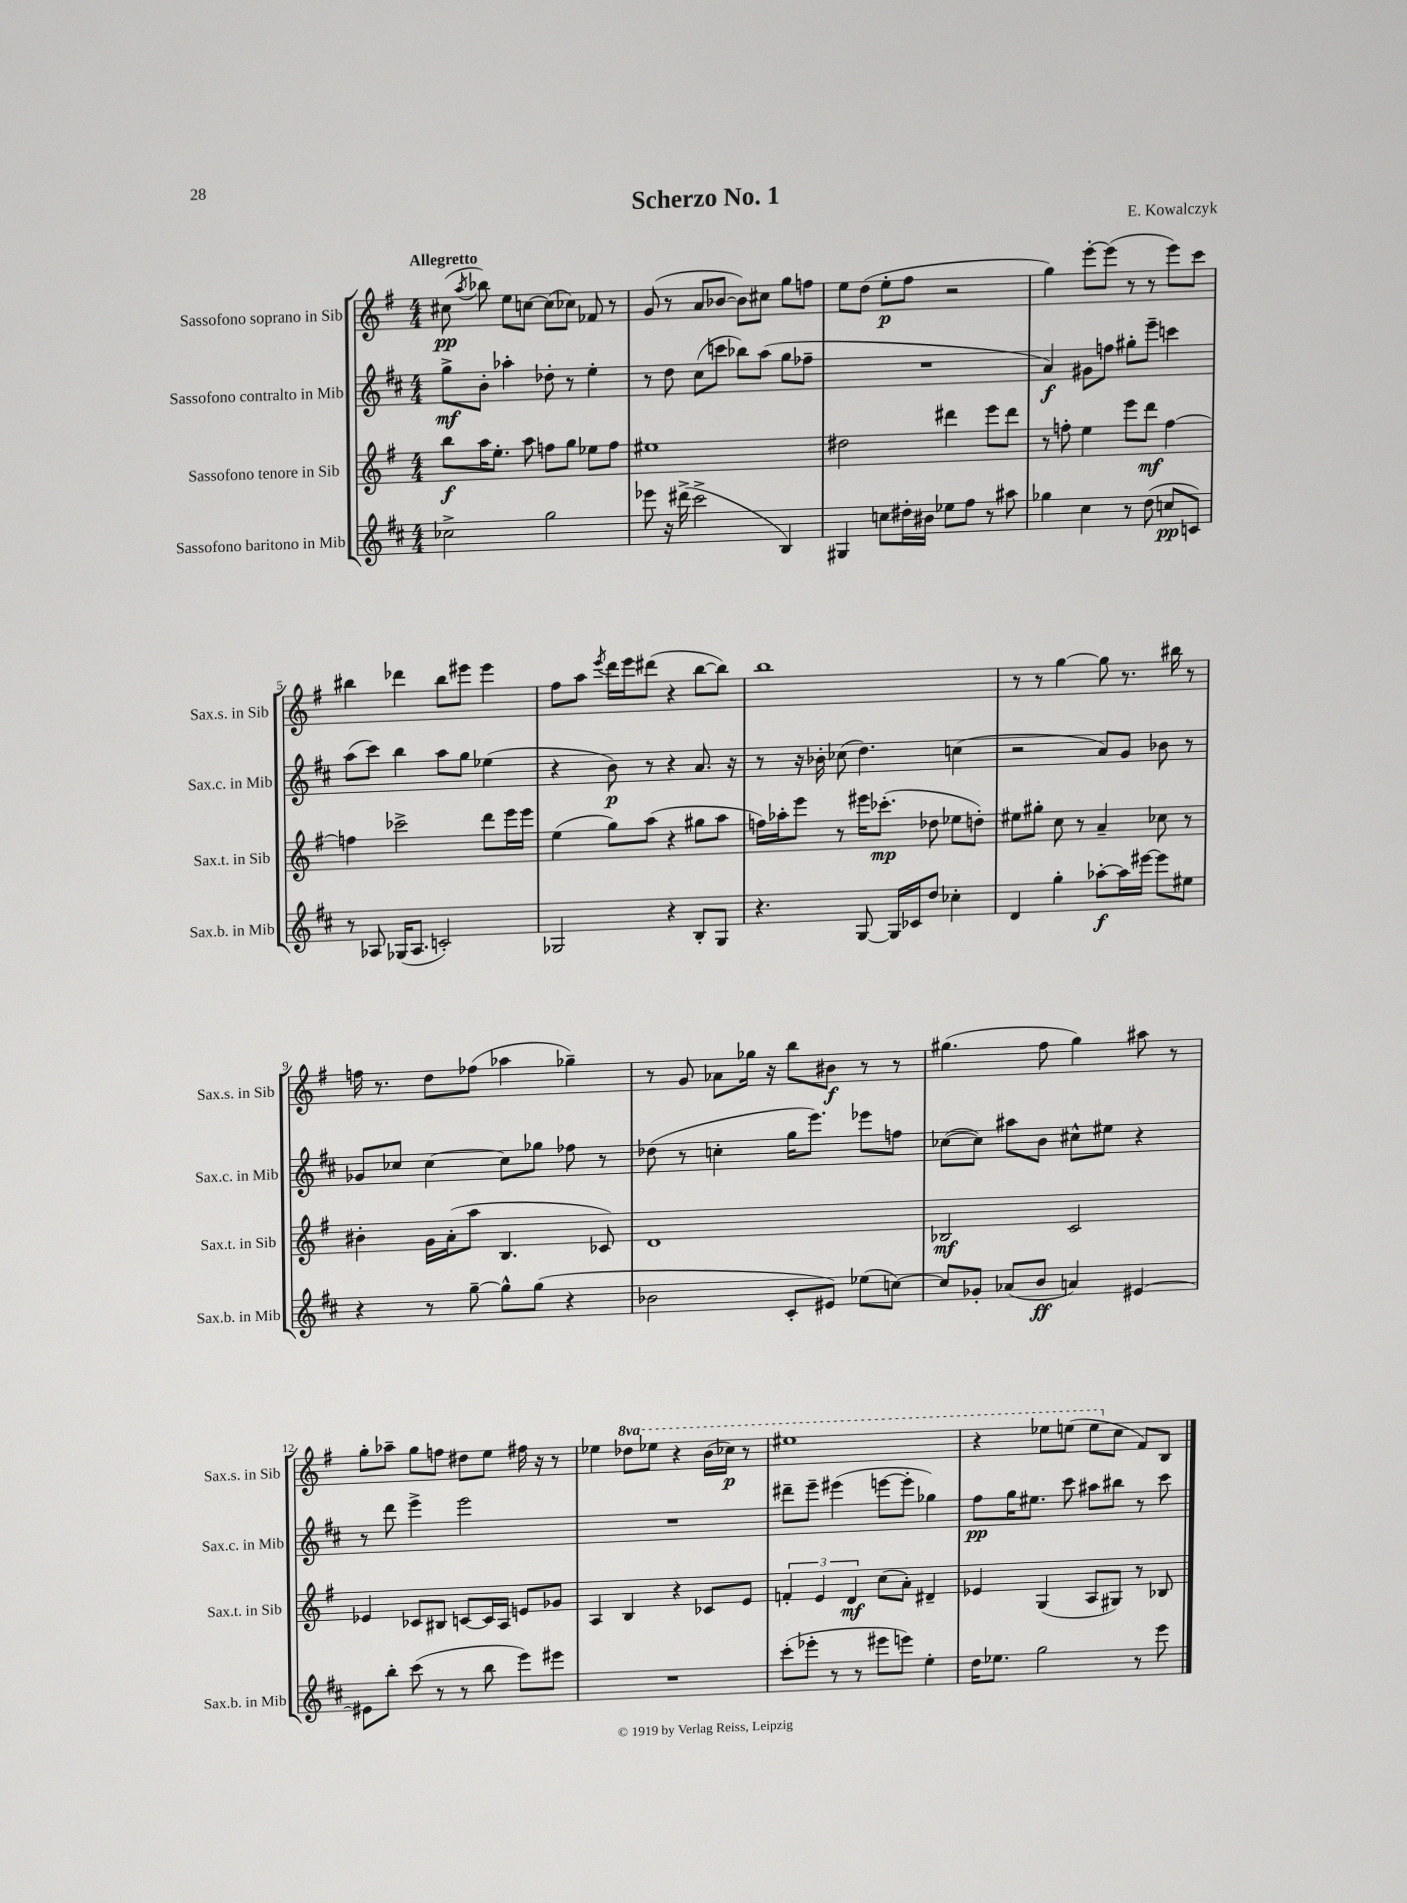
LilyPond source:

\header { title = "Scherzo No. 1" composer = "E. Kowalczyk" }
<<
\new StaffGroup <<
\new Staff = "s0" \with { instrumentName = "Sassofono soprano in Sib" shortInstrumentName = "Sax.s. in Sib" } {
    \clef treble \key g \major \numericTimeSignature \time 4/4 \set Staff.ottavationMarkups = #ottavation-simple-ordinals \tempo "Allegretto"
    \autoBeamOff cis''8\pp( \acciaccatura { a''8 } bes''8) e''8[ c''8]~ c''8[( ces''8]) fes'8 r8 |
    g'8( r8 a'8[ bes'8]~ bes'8[) cis''8] g''8[ f''8] |
    e''8[ d''8]( e''8[-.\p fis''8] r2 |
    g''4) e'''8[~-. e'''8]( r8 r8 e'''8[) c'''8] |
    bis''4 des'''4 bis''8[ eis'''8] eis'''4 |
    fis''8[ a''8] \acciaccatura { e'''8 } d'''16[ e'''16 dis'''8]( r4 b''8[~ b''8]) |
    b''1 |
    r8 r8 g''4~ g''8 r8. bis''16 r8 |
    f''16 r8. d''8[ fes''8]( aes''4 ges''4--) |
    r8 g'8 aes'8[ ges''16] r16 b''8[ bis'8]\f r8 r8 |
    gis''4.( fis''8 gis''4) ais''8 r8 |
    g''8[-. aes''8]-- g''8[ f''8] dis''8[ e''8] fis''16 r16 r8 |
    ees''4 \ottava #1 des'''8[ ees'''8] r4 b''16[( ces'''16]\p) r8 |
    eis'''1 |
    r4 ees'''8[ e'''8]( e'''8[ \ottava #0 c''8] fis'8[) b8] \bar "|." |
}
\new Staff = "s1" \with { instrumentName = "Sassofono contralto in Mib" shortInstrumentName = "Sax.c. in Mib" } {
    \clef treble \key d \major \numericTimeSignature \time 4/4
    \autoBeamOff g''8[->\mf b'8]-. aes''4-. des''8-. r8 e''4-. |
    r8 d''8 cis''8[( c'''8] bes''8[) a''8]( g''8[ fes''8]-- |
    R1 |
    a'4\f) gis'8[ f''8] gis''8[-. e'''8]-- c'''4 |
    a''8[( cis'''8]) b''4 a''8[ g''8] ees''4( |
    r4 b'8\p) r8 r4 a'8. r16 |
    r8 r16 bes'16-. ces''8( d''4.) c''4( |
    r2 a'8[) g'8] bes'8 r8 |
    ges'8[ ces''8] ces''4~ ces''8[ ges''8] fes''8 r8 |
    des''8( r8 c''4-. g''16[ e'''8.]) ees'''8[ f''8] |
    ces''8[~( ces''8]) ais''8[ b'8] cis''8[-^ eis''8] r4 |
    r8 d'''8 e'''4-> e'''2 |
    R1 |
    dis'''8[-- e'''8]-- eis'''4( e'''8[~ e'''8]-. ges''4) |
    fis''8[\pp g''16 eis''8.] cis'''8 ais''8[ bis''8] r8 cis'''8 \bar "|." |
}
\new Staff = "s2" \with { instrumentName = "Sassofono tenore in Sib" shortInstrumentName = "Sax.t. in Sib" } {
    \clef treble \key g \major \numericTimeSignature \time 4/4
    \autoBeamOff b''8[\f a''16 e''8.]-. a''8 f''8[ g''8] ees''8[ f''8] |
    eis''1 |
    dis''2 dis'''4 e'''8[ dis'''8] |
    r8 f''8-. e''4 e'''8[ d'''8]\mf f''4~ |
    f''4 ces'''2-> d'''8[ e'''16 e'''16] |
    e''4( g''8[) a''8]( r4 gis''8[ a''8] |
    f''16[) aes''16-. e'''8] r8 eis'''16[ ces'''8.]-.\mp( des''8 ees''8[ d''8]-.) |
    eis''8[ gis''8]-. c''8 r8 a'4-- ces''8 r8 |
    bis'4-. g'16[ a'16-.( a''8] b4. ces'8) |
    d'1 |
    bes2\mf c'2 |
    ees'4 ces'8[ bis8] c'8[~ c'16 a16] e'8[ ges'8] |
    a4 b4 r4 ces'8[ e'8] |
    \tuplet 3/2 { f'4-. e'4 d'4\mf } c''8[( a'8]-.) dis'4-- |
    ees'4 g4( a8[ gis8]) r8 bes8 \bar "|." |
}
\new Staff = "s3" \with { instrumentName = "Sassofono baritono in Mib" shortInstrumentName = "Sax.b. in Mib" } {
    \clef treble \key d \major \numericTimeSignature \time 4/4
    \autoBeamOff ces''2-> g''2 |
    ees'''8 r16 dis'''16->( cis'''2-> b4) |
    gis4 c''8[ dis''16-. bis'16] ees''8[ fis''8] r8 ais''8 |
    ges''4 cis''4 r8 d''8( c''8[\pp c'8]) |
    r8 aes8 ges16[( aes8.] c'2-.) |
    ges2 r4 b8[-. ges8] |
    r4. g8~ g16[ ces'16 d''8] ces''4-. |
    d'4 g''4-. aes''8[~-.\f aes''16 eis'''16]~ eis'''8[ eis''8] |
    r4 r8 g''8~-- g''8[-^ g''8]( r4 |
    bes'2 cis'8[-. eis'8]) ees''8[( c''8]~) |
    c''8[ ges'8]-. aes'8[( b'8]\ff a'4) eis'4~ |
    eis'8[ b''8]-. cis'''8( r8 r8 b''8 e'''8[) eis'''8] |
    R1 |
    cis'''8[-.( ees'''8]-. r8 r8 eis'''8[ e'''8]) e''4-. |
    d''16[ ees''8.] g''2 r8 e'''8 \bar "|." |
}
>>
>>
